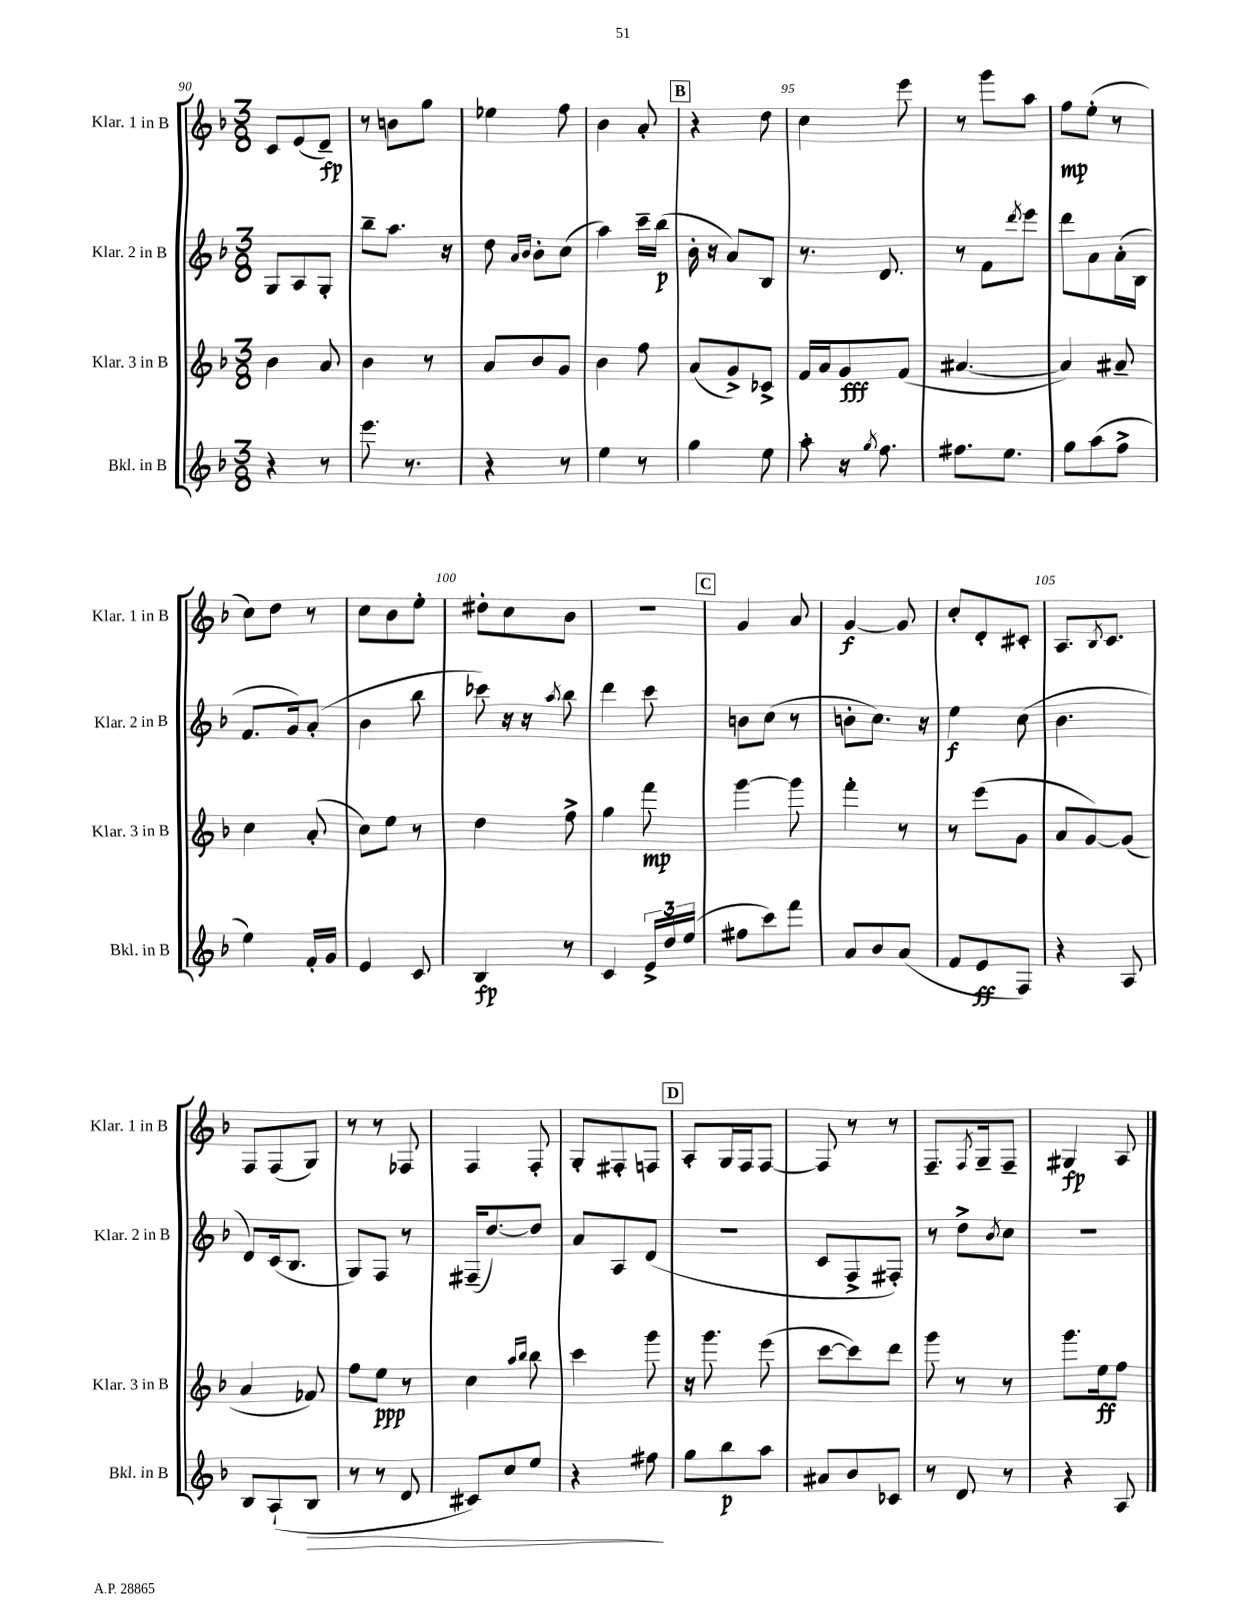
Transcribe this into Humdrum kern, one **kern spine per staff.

**kern	**kern	**kern	**kern
*staff4	*staff3	*staff2	*staff1
*clefG2	*clefG2	*clefG2	*clefG2
*k[b-]	*k[b-]	*k[b-]	*k[b-]
*M3/8	*M3/8	*M3/8	*M3/8
4r	4b-	8G	8c
.	.	8A	(8e
8r	8a	8G'	8d~)
=	=	=	=
8.eee	4b-	8bb-~	8r
.	.	8.aa	8b
8.r	.	.	.
.	8r	.	8gg
.	.	16r	.
=	=	=	=
4r	8a	8dd	4ee-
.	.	16qqa	.
.	.	16qqb-	.
.	8b-	8b-'	.
8r	8g	(8cc	8ff
=	=	=	=
4ee	4b-	4aa)	4b-
8r	8ff	16ccc~	8a'
.	.	(16bb-	.
=	=	=	=
4gg	(8a	16b-'	4r
.	.	16r	.
.	8g^)	8a)	.
8ee	8c-^	8B-	8dd
=	=	=	=
8aa'	16f	8.r	4cc
.	16a	.	.
16r	8g	.	.
8qgg	.	.	.
8.ff	.	8.d	.
.	(8f	.	8eee
=	=	=	=
8.ff#	[4.a#	8r	8r
.	.	8f	8ggg
8.ee	.	.	.
.	.	8qddd	.
.	.	8eee	8aa
=	=	=	=
8gg	4a#])	8ddd	8ff
(8aa	.	8a	(8ee'
8ff^	8a#~	(16a'	8r
.	.	16B-	.
=	=	=	=
4ee)	4cc	8.f	8cc)
.	.	.	8dd
.	.	16g)	.
16f'	(8a'	(8a'	8r
16g	.	.	.
=	=	=	=
4e	8cc)	4b-	8cc
.	8ee	.	8b-
8c	8r	8bb-	8ee'
=	=	=	=
4B-	4dd	8ccc-)	8dd#'
.	.	16r	8cc
.	.	16r	.
.	.	8qaa	.
8r	8ff^	8bb-	8b-
=	=	=	=
4c	4gg	4ddd	4.r
24e^	8fff	8ccc	.
24dd	.	.	.
(24ee	.	.	.
=	=	=	=
8ff#	[4ggg	8b	4g
8ccc)	.	(8cc	.
8fff	8ggg]	8r	8a
=	=	=	=
8a	4fff'	8b'	[4g
8b-	.	8.cc)	.
(8a	8r	.	8g]
.	.	16r	.
=	=	=	=
8f	8r	4ee	8cc'
8e	(8eee	.	8d'
8F)	8g	(8cc	8c#'
=	=	=	=
4r	8a	4.b-	8.A
.	[8g)	.	.
.	.	.	8qB-
.	.	.	8.c
8A	(8g]	.	.
=	=	=	=
8B-	4a	8d)	8F
(8A`	.	(16c	(8F
.	.	8.B-	.
8B-	8f-)	.	8G)
=	=	=	=
8r	8ff	8G)	8r
8r	8ee	8F	8r
8d	8r	8r	8F-
=	=	=	=
8c#)	4cc	(16F#~	4F
.	.	[8.dd)	.
8cc	.	.	.
.	16qqaa	.	.
.	16qqbb-	.	.
8ee	8bb-	8dd]	8F'
=	=	=	=
4r	4ccc	8a	8G'
.	.	8A	8F#'
8ff#	8ggg	(8d	8F
=	=	=	=
8gg	16r	4.r	8A'
.	8.ggg	.	.
8bb-	.	.	16G
.	.	.	16F
8aa	(8eee	.	[8F
=	=	=	=
8a#	[8ccc	8c	8F]
8b-	8ccc])	8F^	8r
8c-	8ddd	8F#')	8r
=	=	=	=
8r	8ggg	8r	8.F~
8d	8r	8dd^	.
.	.	.	8qF
.	.	.	16G~
.	.	8qb-	.
8r	8r	8cc	8F~
=	=	=	=
4r	8.ggg	4.r	4G#
.	16ee	.	.
8A	8ff	.	8A
==	==	==	==
*-	*-	*-	*-
